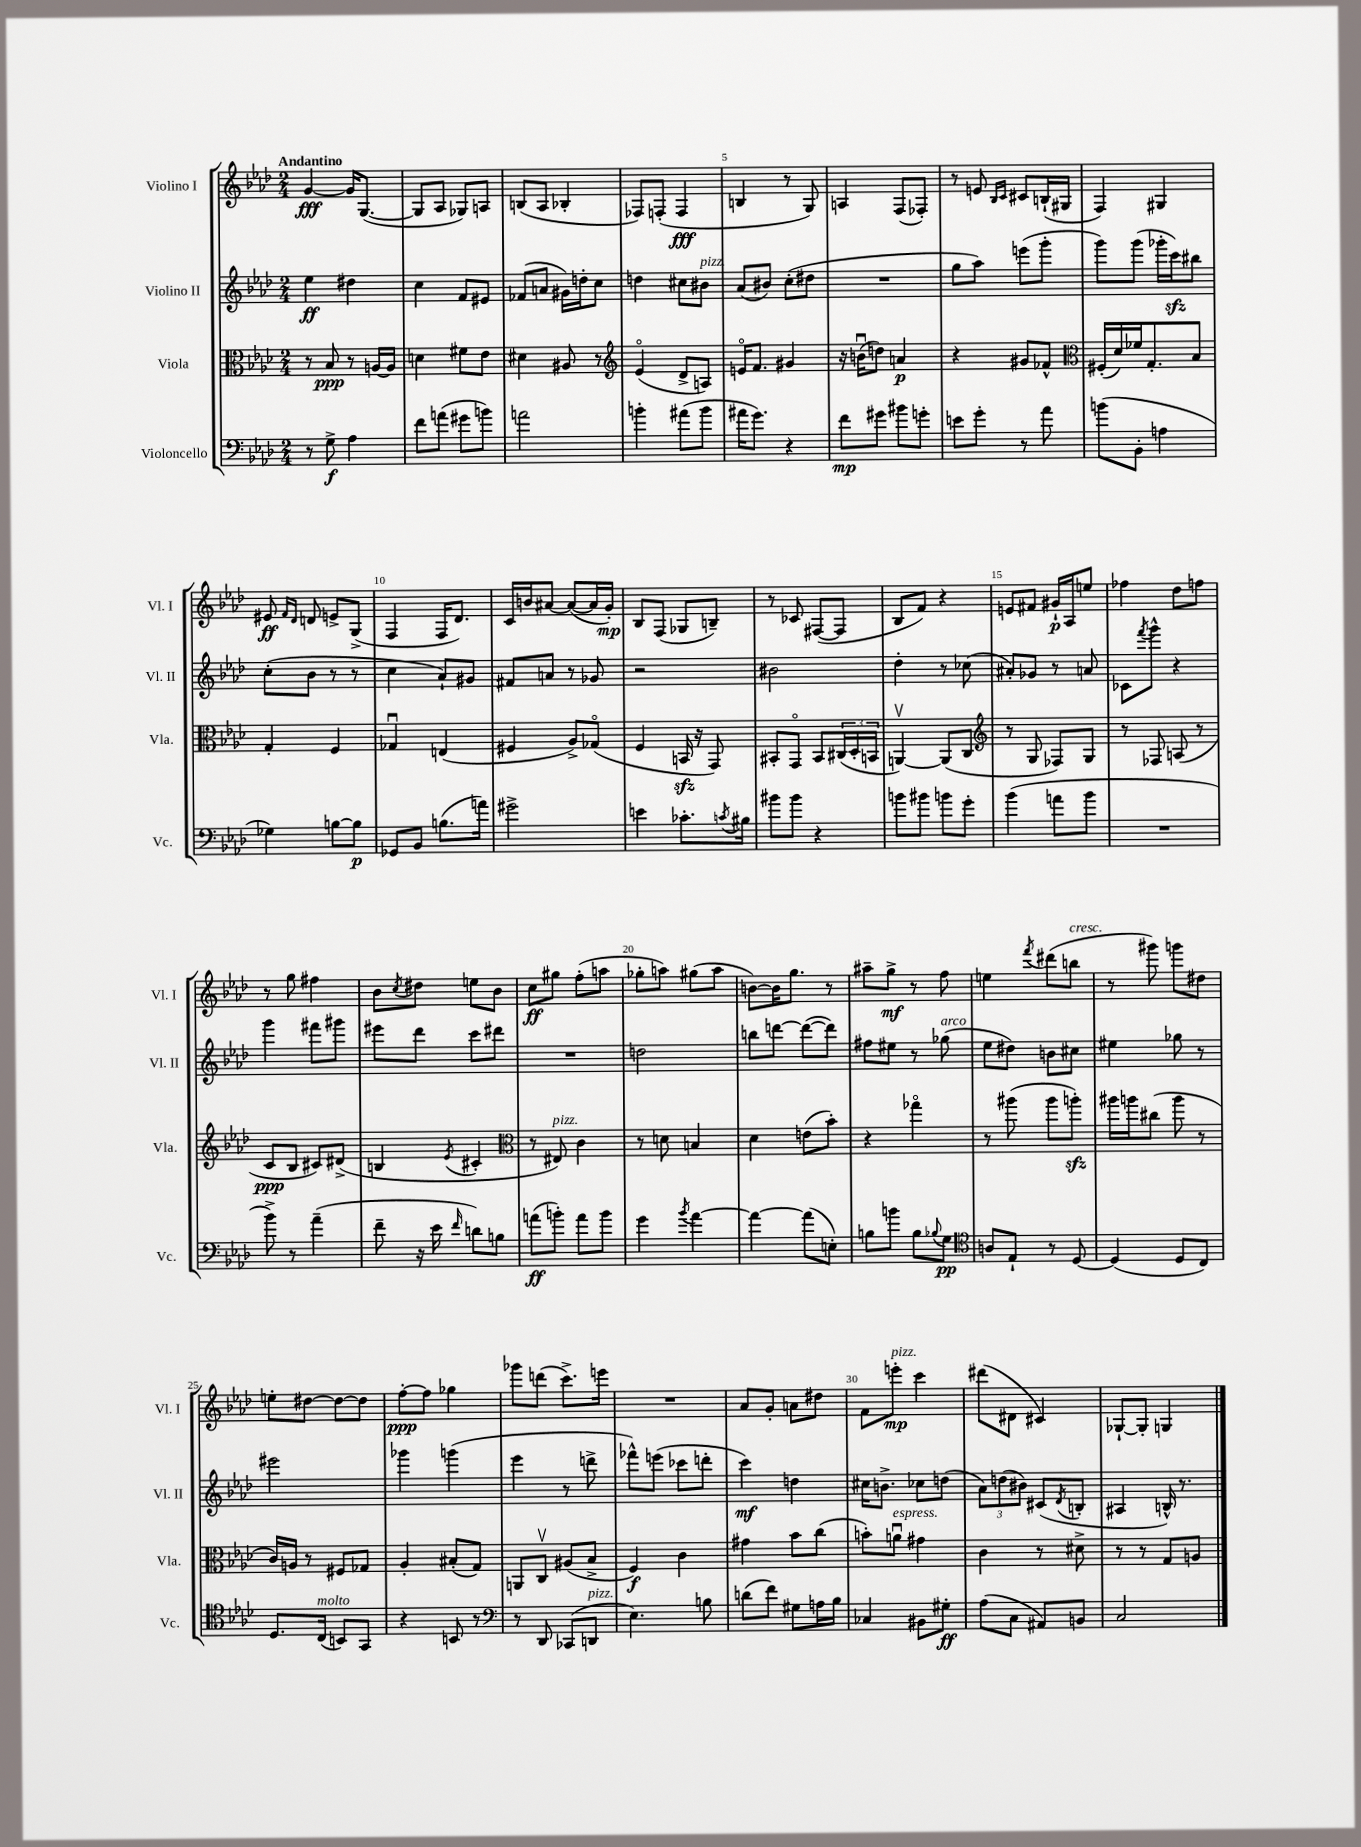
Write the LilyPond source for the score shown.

<<
\new StaffGroup <<
\new Staff = "s0" \with { instrumentName = "Violino I" shortInstrumentName = "Vl. I" } {
    \clef treble \key aes \major \numericTimeSignature \time 2/4 \tempo "Andantino"
    g'4~\fff g'16 g8.~( |
    g8 aes8 ges8) a8 |
    b8( aes8 bes4-. |
    fes8) f8-.( f4\fff |
    b4 r8 g8) |
    a4 f8( fes8-.) |
    r8 e'8 \grace { bes16 c'16 } cis'8 b16-!( gis16 |
    f4) gis4 |
    eis'8\ff \grace { f'16 des'16 } d'8 e'8-> g8->( |
    f4 f16 des'8.) |
    c'16 b'16 ais'8~ ais'8~( ais'16 g'16-.\mp) |
    bes8 f8( ges8 b8--) |
    r8 ces'8 fis8~( fis8 |
    bes8 f'8) r4 |
    e'8 fis'8 gis'16-!\p aes16 e''8 |
    fes''4 des''8 f''8 |
    r8 g''8 fis''4 |
    bes'8 \acciaccatura { c''8 } dis''8 e''8 bes'8 |
    c''8\ff gis''8 f''8-.( a''8 |
    ges''8-. a''8) gis''8( a''8 |
    b'8~) b'16 g''8. r8 |
    ais''8-- g''8->\mf r8 f''8 |
    e''4 \acciaccatura { f'''8 } dis'''8( b''8^\markup { \italic "cresc." } |
    r8 gis'''8) g'''8 dis''8 |
    e''8-. dis''8~ dis''8~ dis''8 |
    f''8~-.\ppp f''8 ges''4 |
    ges'''8 d'''8( c'''8.->) e'''16 |
    R2 |
    aes'8 g'8-. a'8 dis''8 |
    f'8 e'''8-.\mp^\markup { \italic "pizz." } c'''4 |
    dis'''8( dis'8 cis'4) |
    ges8~-! ges8-. g4 \bar "|." |
}
\new Staff = "s1" \with { instrumentName = "Violino II" shortInstrumentName = "Vl. II" } {
    \clef treble \key aes \major \numericTimeSignature \time 2/4
    ees''4\ff dis''4 |
    c''4 f'8 eis'8 |
    fes'8( a'8 gis'16) d''16-. c''8 |
    d''4 cis''8 bis'8^\markup { \italic "pizz." } |
    aes'8( bis'8) c''8-.( dis''8 |
    R2 |
    g''8 aes''8) e'''8( g'''8-. |
    g'''8) g'''8( ges'''16-. c'''16\sfz) bis''8 |
    c''8-.( bes'8 r8 r8 |
    c''4 aes'8-!) gis'8 |
    fis'8 a'8 r8 ges'8 |
    r2 |
    bis'2 |
    des''4-. r8 ces''8( |
    ais'8-.) ges'8 r8 a'8 |
    ces'8 \acciaccatura { f'''8 } g'''8-^ r4 |
    g'''4 fis'''8 gis'''8 |
    eis'''8 des'''8 c'''8 dis'''8 |
    R2 |
    d''2 |
    b''8 d'''8~ d'''8~( d'''8) |
    fis''8 eis''8 r8 ges''8^\markup { \italic "arco" }( |
    ees''8 dis''8) b'8 cis''8 |
    eis''4 ges''8 r8 |
    eis'''2 |
    ges'''4 g'''4( |
    ees'''4 r8 d'''8-> |
    fes'''8-^) e'''8( ces'''8 d'''8-. |
    c'''4\mf) d''4 |
    cis''16 b'8.-> ces''8 d''8( |
    \tuplet 3/2 { aes'8) d''8( bis'8) } cis'8( \acciaccatura { des'8 } b8-. |
    ais4 b16-^) r8. \bar "|." |
}
\new Staff = "s2" \with { instrumentName = "Viola" shortInstrumentName = "Vla." } {
    \clef alto \key aes \major \numericTimeSignature \time 2/4
    r8 bes8\ppp r8 a16~ a16 |
    d'4 fis'8 ees'8 |
    dis'4 ais8 r8 |
    \clef treble ees'4\flageolet( des'8-> a8) |
    e'16\flageolet f'8. gis'4 |
    r16 b'16\downbow( d''8) a'4\p |
    r4 gis'8 fes'8-^ |
    \clef alto fis16-.( des'16) fes'16 g8.-. bes8 |
    g4-. f4 |
    ges4\downbow e4( |
    fis4 aes8->) ges8\flageolet( |
    f4 b,16\sfz r16 g,8) |
    bis,8-. g,8\flageolet bis,8 \tuplet 3/2 { cis16( des16-. b,16 } |
    a,4~\upbow) a,8( c8 |
    \clef treble r8 g8 fes8) g8 |
    r8 fes8 a8( r8 |
    c'8\ppp bes8 cis'8) dis'8->( |
    b4 \acciaccatura { ees'8 } cis'4-. |
    \clef alto r8 eis8^\markup { \italic "pizz." }) c'4 |
    r8 d'8 b4 |
    des'4 e'8( bes'8-.) |
    r4 ges''4\flageolet |
    r8 ais''8( ais''8 a''8-.\sfz) |
    ais''16 a''16 cis''8( a''8 r8 |
    c'16) a16 r8 fis8 ges8 |
    aes4-. bis8-.( g8) |
    a,8 c8\upbow ais8( bes8-> |
    f4\f) c'4 |
    gis'4 bes'8 c''8( |
    b'8-.) a'8\downbow^\markup { \italic "espress." } gis'4 |
    c'4 r8 dis'8-> |
    r8 r8 g8 a8 \bar "|." |
}
\new Staff = "s3" \with { instrumentName = "Violoncello" shortInstrumentName = "Vc." } {
    \clef bass \key aes \major \numericTimeSignature \time 2/4
    r8 g8->\f aes4 |
    f'8 a'8( gis'8 b'8) |
    a'2 |
    b'4-. ais'8( b'8 |
    ais'16 g'8.) r4 |
    f'8\mp gis'8 bis'8 g'8-. |
    e'8 g'8-. r8 aes'8 |
    b'8( bes,8-. a4 |
    ges4) b8~ b8\p |
    ges,8 bes,8 b8.( a'16) |
    gis'2-> |
    e'4 ces'8.-. \acciaccatura { c'8 } bis16 |
    bis'8 bis'8 r4 |
    b'8 bis'8 b'8 g'8-. |
    bes'4( a'8 bes'8 |
    R2 |
    bes'8->) r8 aes'4--( |
    f'8-- r16 ees'16 \grace { f'16 } d'8) b8 |
    a'8\ff( b'8-.) a'8 b'8 |
    g'4 \acciaccatura { bes'8 } aes'4~ |
    aes'4~ aes'8( e8-.) |
    b8 b'8 b8 \appoggiatura { bes8 } g8\pp |
    \clef tenor a8 ees8-! r8 des8~ |
    des4( des8 c8) |
    des8. c16^\markup { \italic "molto" }( b,8) g,8 |
    r4 b,8 r8 |
    \clef bass r8 des,8 ces,8( d,8^\markup { \italic "pizz." } |
    ees4.) b8 |
    d'8( f'8) gis8 a16 bes16 |
    ces4 bis,8 gis8-.\ff |
    aes8( c8 ais,8) b,8 |
    c2 \bar "|." |
}
>>
>>
\layout { \context { \Score \override BarNumber.break-visibility = ##(#f #t #t) barNumberVisibility = #(every-nth-bar-number-visible 5) } }
